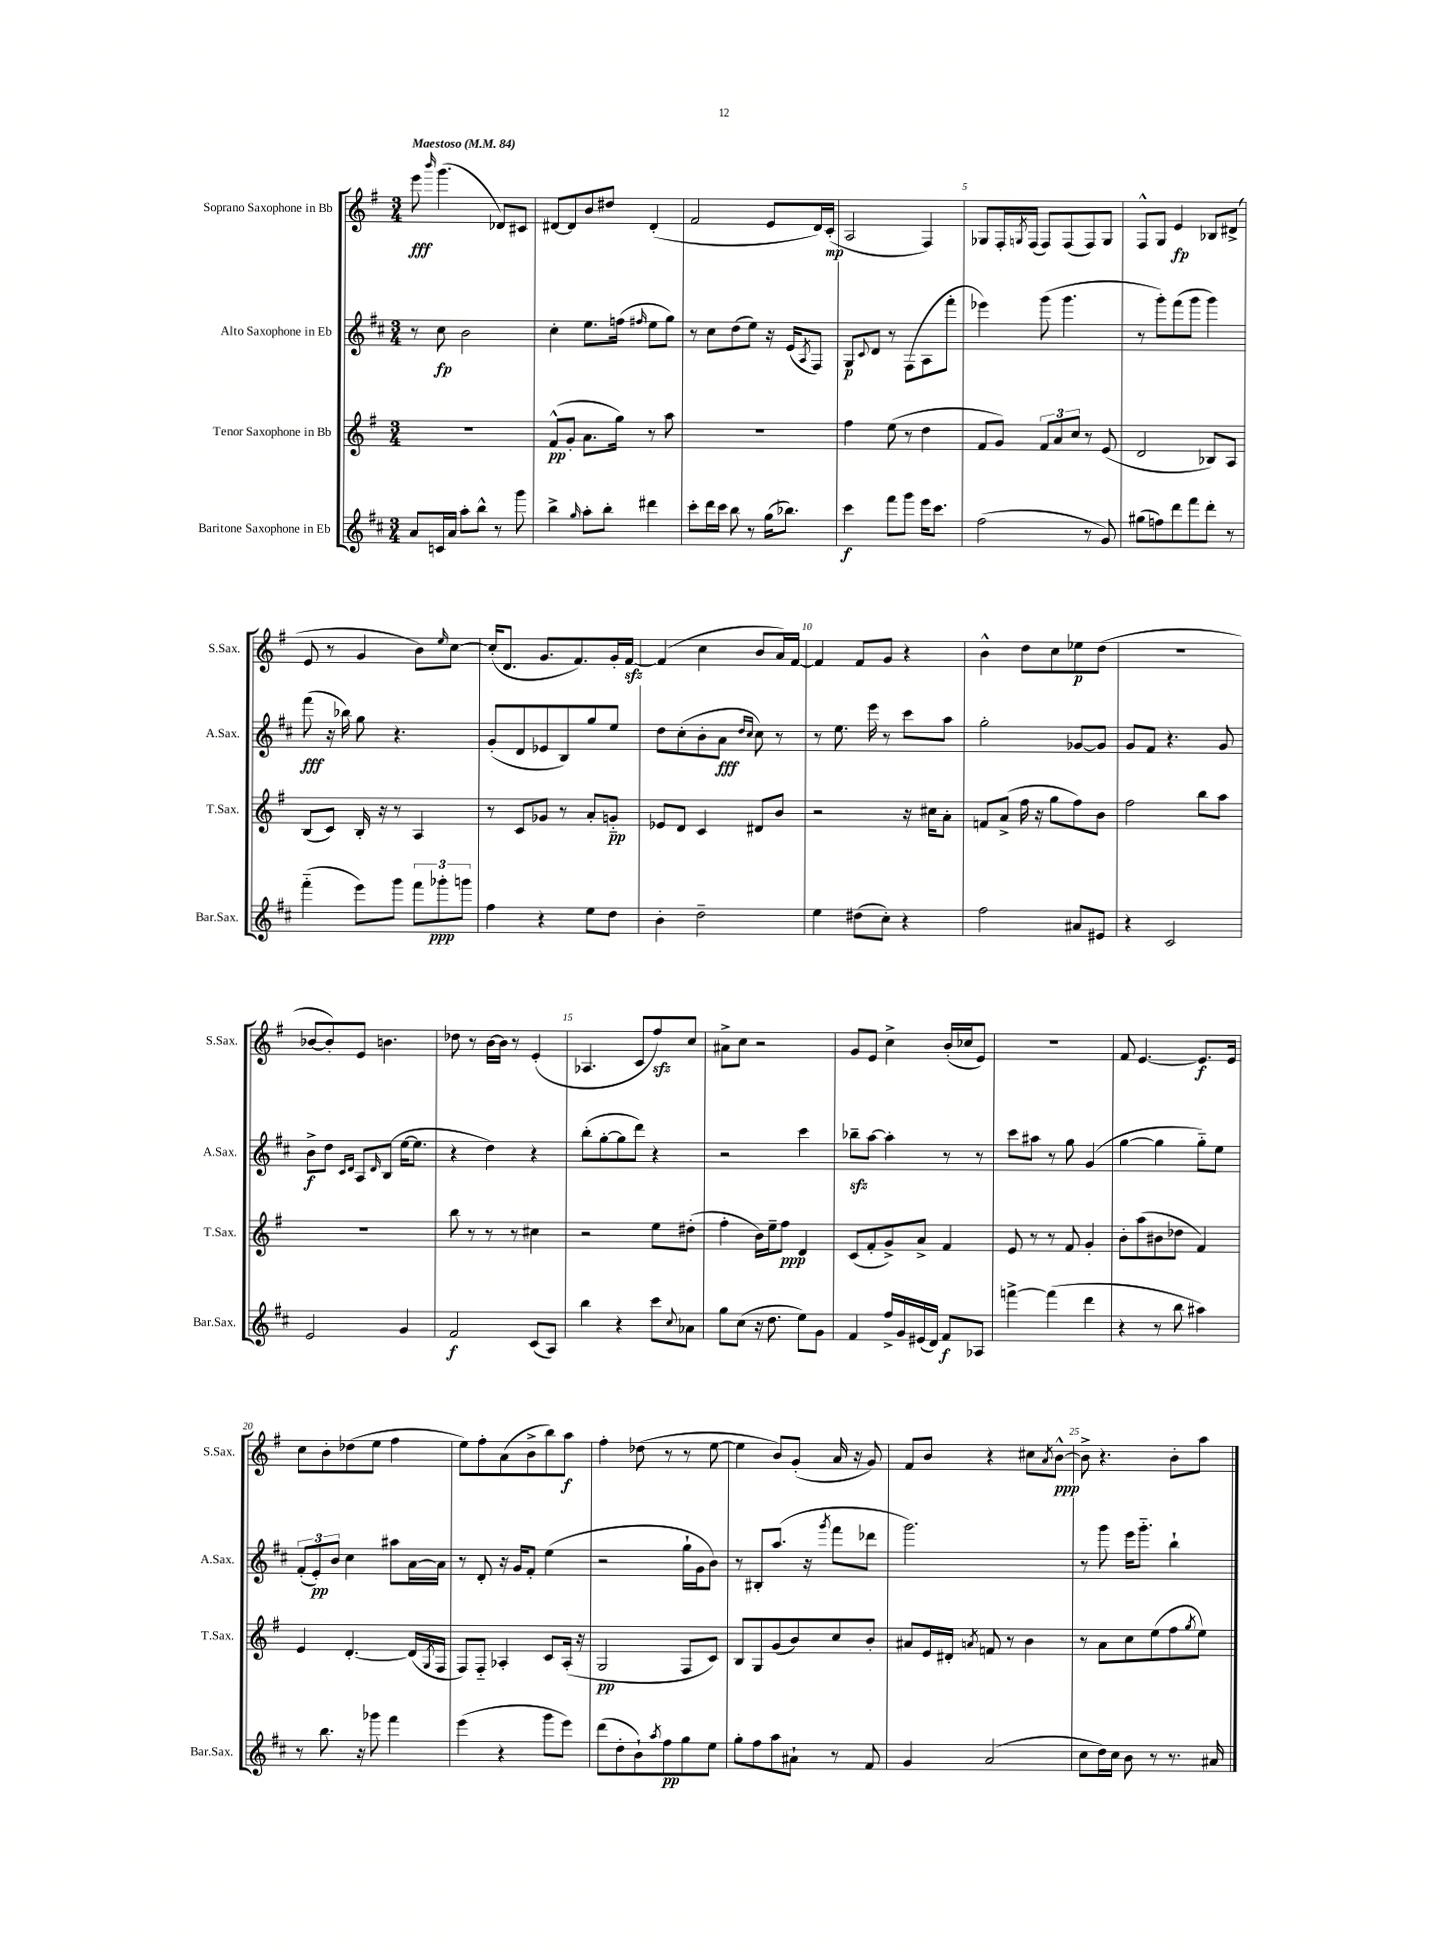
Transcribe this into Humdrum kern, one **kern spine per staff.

**kern	**dynam	**kern	**dynam	**kern	**dynam	**kern	**dynam
*part4	*part4	*part3	*part3	*part2	*part2	*part1	*part1
*staff4	*staff4	*staff3	*staff3	*staff2	*staff2	*staff1	*staff1
*I"Baritone Saxophone in Eb	*	*I"Tenor Saxophone in Bb	*	*I"Alto Saxophone in Eb	*	*I"Soprano Saxophone in Bb	*
*I'Bar.Sax.	*	*I'T.Sax.	*	*I'A.Sax.	*	*I'S.Sax.	*
*clefG2	*	*clefG2	*	*clefG2	*	*clefG2	*
*k[f#c#]	*	*k[f#]	*	*k[f#c#]	*	*k[f#]	*
*M3/4	*	*M3/4	*	*M3/4	*	*M3/4	*
*MM84	*	*MM84	*	*MM84	*	*MM84	*
=1	=1	=1	=1	=1	=1	=1	=1
!	!	!	!	!	!	!LO:TX:a:B:t=Maestoso	!
8a/L	.	2.r	.	8r	.	8eee\	fff
.	.	.	.	.	.	16qqbbb/	.
16cn/L	.	.	.	8cc#\	fp	(4.ggg\	.
16a/JJ	.	.	.	.	.	.	.
8aa'\L	.	.	.	2b\	.	.	.
8bb^^\J	.	.	.	.	.	.	.
8r	.	.	.	.	.	8d-X/L)	.
8ggg\	.	.	.	.	.	8c#X/J	.
=2	=2	=2	=2	=2	=2	=2	=2
4bb^\	.	(8f#^^/L	pp	4cc#'\	.	[8d#X/L	.
.	.	8g'/J	.	.	.	8d#/]	.
16qqgg/	.	.	.	.	.	.	.
8aa'\L	.	8.a\L	.	8.ee\L	.	8b/	.
8bb'\J	.	.	.	.	.	8dd#X/J	.
.	.	16gg\Jk)	.	(16ffn\Jk	.	.	.
.	.	.	.	16qqff#X/	.	.	.
4ddd#X\	.	8r	.	8ee\L	.	(4d#'/	.
.	.	8aa\	.	8gg\J)	.	.	.
=3	=3	=3	=3	=3	=3	=3	=3
8ccc#'\L	.	2.r	.	8r	.	2f#/	.
16ddd\L	.	.	.	8cc#\L	.	.	.
16ccc#\JJ	.	.	.	.	.	.	.
8bb\	.	.	.	(8dd\	.	.	.
8r	.	.	.	8ee\J)	.	.	.
(16gg\KL	.	.	.	16r	.	8e/L	.
8.bb-X\J)	.	.	.	(16e/KL	.	.	.
.	.	.	.	8qA/	.	.	.
.	.	.	.	8F#/J)	.	16d/L)	.
.	.	.	.	.	.	(16c'/JJ	mp
=4	=4	=4	=4	=4	=4	=4	=4
4ccc#\	f	4ff#\	.	8G/L	p	2A/	.
.	.	.	.	8qqc#/	.	.	.
.	.	.	.	8d/J	.	.	.
8fff#\L	.	(8ee\	.	8r	.	.	.
8ggg\J	.	8r	.	(8F#\L	.	.	.
16eee\KL	.	4dd\	.	8A\	.	4F#/)	.
8.ccc#\J	.	.	.	.	.	.	.
.	.	.	.	8fff#'\J	.	.	.
=5	=5	=5	=5	=5	=5	=5	=5
(2ff#\	.	8f#/L	.	4eee-X\)	.	8G-X/L	.
.	.	8g/J)	.	.	.	16F#'/L	.
.	.	.	.	.	.	8qGn/	.
.	.	.	.	.	.	(16F#/JJ	.
.	.	12f#/L	.	(8ggg\	.	8F#/L)	.
.	.	12a/	.	.	.	.	.
.	.	.	.	4.ggg\	.	(8F#/	.
.	.	12cc/J	.	.	.	.	.
8r	.	8r	.	.	.	8F#/)	.
8g/)	.	(8e/	.	.	.	8G/J	.
=6	=6	=6	=6	=6	=6	=6	=6
(8gg#X\L	.	2d/	.	8r	.	8F#^^/L	.
8ffn\)	.	.	.	8ggg'\L)	.	8G/J	.
8ddd\	.	.	.	(8fff#\	.	4e/	fp
8fff#\	.	.	.	8ggg\J	.	.	.
8ddd'\J	.	8B-X/L)	.	4ggg\)	.	8B-X/L	.
8r	.	8A/J	.	.	.	(8d#X^/J	.
!!LO:LB:g=z
=7	=7	=7	=7	=7	=7	=7	=7
(4fff#\	.	(8B/L	.	(8fff#\	fff	8e/	.
.	.	8c/J)	.	16r	.	8r	.
.	.	.	.	16bb-X\)	.	.	.
8eee\L)	.	16B'/	.	8gg\	.	4g/	.
.	.	16r	.	.	.	.	.
8ggg\J	.	8r	.	4.r	.	.	.
12fff#\L	.	4A/	.	.	.	8b\L)	.
12ggg-X'\	ppp	.	.	.	.	.	.
.	.	.	.	.	.	16qqee/	.
.	.	.	.	.	.	[8cc\J	.
12gggn\J	.	.	.	.	.	.	.
=8	=8	=8	=8	=8	=8	=8	=8
4ff#\	.	8r	.	(8g'/L	.	(16cc'/KL]	.
.	.	.	.	.	.	8.d/J	.
.	.	8c/L	.	8d/	.	.	.
4r	.	8g-X/J	.	8e-X/	.	8.g/L	.
.	.	8r	.	8B/)	.	.	.
.	.	.	.	.	.	8.f#/)	.
8ee\L	.	8a'/L	.	8gg/	.	.	.
8dd\J	.	8gn/J	pp	8ee/J	.	16g'/L	.
.	.	.	.	.	.	[16f#zz/JJ	.
=9	=9	=9	=9	=9	=9	=9	=9
4b'\	.	8e-X/L	.	8dd\L	.	(4f#/]	.
.	.	8d/J	.	(8cc#'\	.	.	.
2dd~\	.	4c/	.	8b'\	.	4cc\	.
.	.	.	.	8a\J	fff	.	.
.	.	.	.	16qqdd/LL	.	.	.
.	.	.	.	16qqcc#/JJ	.	.	.
.	.	8d#X/L	.	8cc#\)	.	8b/L	.
.	.	8b/J	.	8r	.	16a/L)	.
.	.	.	.	.	.	[16f#/JJ	.
=10	=10	=10	=10	=10	=10	=10	=10
4ee\	.	2r	.	8r	.	4f#/]	.
.	.	.	.	8.ee\	.	.	.
(8dd#X\L	.	.	.	.	.	8f#/L	.
.	.	.	.	16eee\	.	.	.
8cc#'\J)	.	.	.	8r	.	8g/J	.
4r	.	16r	.	8ccc#\L	.	4r	.
.	.	16cc#X\KL	.	.	.	.	.
.	.	8a'\J	.	8aa\J	.	.	.
=11	=11	=11	=11	=11	=11	=11	=11
2ff#\	.	8fn/L	.	2gg'\	.	4b^^\	.
.	.	(8a^/J	.	.	.	.	.
.	.	16ff#\	.	.	.	8dd\L	.
.	.	16r	.	.	.	.	.
.	.	8gg\L	.	.	.	8cc\	.
8a#X/L	.	8ff#\)	.	[8g-X/L	.	8ee-X\	p
8e#X/J	.	8b\J	.	8g-/J]	.	(8dd\J	.
=12	=12	=12	=12	=12	=12	=12	=12
4r	.	2ff#\	.	8g/L	.	2.r	.
.	.	.	.	8f#/J	.	.	.
2c#/	.	.	.	4.r	.	.	.
.	.	8bb\L	.	.	.	.	.
.	.	8aa\J	.	8g/	.	.	.
!!LO:LB:g=z
=13	=13	=13	=13	=13	=13	=13	=13
2e/	.	2.r	.	8b^\L	f	[8b-X/L	.
.	.	.	.	8dd\J	.	8b-'/])	.
.	.	.	.	16qqc#/LL	.	.	.
.	.	.	.	16qqd/JJ	.	.	.
.	.	.	.	8A/L	.	8e/J	.
.	.	.	.	16qqd/	.	.	.
.	.	.	.	(8B/J	.	4.bn\	.
4g/	.	.	.	[16ee\KL	.	.	.
.	.	.	.	8.ee\J]	.	.	.
=14	=14	=14	=14	=14	=14	=14	=14
2f#/	f	8bb\	.	4r	.	8dd-X\	.
.	.	8r	.	.	.	8r	.
.	.	8r	.	4dd\)	.	[16b\LL	.
.	.	.	.	.	.	16b\JJ]	.
.	.	8r	.	.	.	8r	.
(8c#/L	.	4cc#X\	.	4r	.	(4e'/	.
8A/J)	.	.	.	.	.	.	.
=15	=15	=15	=15	=15	=15	=15	=15
4bb\	.	2r	.	(8bb'\L	.	4.A-X/	.
.	.	.	.	[8gg'\	.	.	.
4r	.	.	.	8gg\]	.	.	.
.	.	.	.	8ddd\J)	.	8c/L	.
8ccc#\L	.	8ee\L	.	4r	.	8ff#zz/)	.
8qqcc#/	.	.	.	.	.	.	.
8a-X\J	.	(8dd#X'\J	.	.	.	8cc/J	.
=16	=16	=16	=16	=16	=16	=16	=16
8gg\L	.	4ff#'\	.	2r	.	8a#X^\L	.
(8cc#\J	.	.	.	.	.	8cc\J	.
16r	.	16b\LL)	.	.	.	2r	.
8.dd\	.	16ee~\J	.	.	.	.	.
.	.	8ff#\J	ppp	.	.	.	.
8ee\L)	.	4d/	.	4ccc#\	.	.	.
8g\J	.	.	.	.	.	.	.
=17	=17	=17	=17	=17	=17	=17	=17
4f#/	.	(8c/L	.	8bb-Xzz~\L	.	8g/L	.
.	.	8f#'/	.	[8aa\J	.	8e/J	.
16ff#^/LL	.	8g^/)	.	4aa'\]	.	4cc^\	.
16g/	.	.	.	.	.	.	.
(16e#X/	.	8a^/J	.	.	.	.	.
16d/JJ)	.	.	.	.	.	.	.
8f#/L	f	4f#/	.	8r	.	(16b'/LL	.
.	.	.	.	.	.	16cc-X/J	.
8A-X/J	.	.	.	8r	.	8e/J)	.
=18	=18	=18	=18	=18	=18	=18	=18
[4fffn^\	.	8e/	.	8ccc#\L	.	2.r	.
.	.	8r	.	8aa#X\J	.	.	.
(4fff\]	.	8r	.	8r	.	.	.
.	.	8f#/	.	8gg\	.	.	.
4ddd\	.	4g'/	.	(4g/	.	.	.
=19	=19	=19	=19	=19	=19	=19	=19
4r	.	8b'\L	.	[4gg\	.	8f#/	.
.	.	(8aa\	.	.	.	[4.e/	.
8r	.	8b#X\	.	4gg\]	.	.	.
8bb\	.	8dd-X\J	.	.	.	.	.
4aa#X\)	.	4f#/)	.	8gg\L)	.	8.e/L]	f
.	.	.	.	8ee\J	.	.	.
.	.	.	.	.	.	16e/Jk	.
!!LO:LB:g=z
=20	=20	=20	=20	=20	=20	=20	=20
8r	.	4e/	.	(12f#'/L	.	8cc\L	.
.	.	.	.	12e'/)	pp	.	.
8.bb\	.	.	.	.	.	8b'\	.
.	.	.	.	12b/J	.	.	.
.	.	[4.d'/	.	4cc#\	.	(8dd-X\	.
16r	.	.	.	.	.	.	.
8ggg-X\	.	.	.	.	.	8ee\J	.
4fff#\	.	.	.	8aa#X\L	.	4ff#\	.
.	.	(16d/LL]	.	[16a\L	.	.	.
.	.	8qG/	.	.	.	.	.
.	.	16F#/JJ	.	16a\JJ]	.	.	.
=21	=21	=21	=21	=21	=21	=21	=21
(4eee\	.	8F#/L)	.	8r	.	8ee\L)	.
.	.	8F#/J	.	8d'/	.	8ff#'\	.
4r	.	4A-X'/	.	16r	.	(8a\	.
.	.	.	.	16g/KL	.	.	.
.	.	.	.	8f#'/J	.	8b^\	.
8ggg\L	.	8c/L	.	(4ee\	.	8bb\)	.
8eee\J)	.	(16A-'/Jk	.	.	.	8aa\J	f
.	.	16r	.	.	.	.	.
=22	=22	=22	=22	=22	=22	=22	=22
(8ddd\L	.	2G/	pp	2r	.	4ff#'\	.
8dd'\	.	.	.	.	.	.	.
8b`\)	.	.	.	.	.	(8dd-X\	.
8qaa/	.	.	.	.	.	.	.
8ff#\	pp	.	.	.	.	8r	.
8gg\	.	8F#/L	.	16gg`\LL	.	8r	.
.	.	.	.	16g\J	.	.	.
8ee\J	.	8c/J)	.	8b\J)	.	[8ee\	.
=23	=23	=23	=23	=23	=23	=23	=23
8gg'\L	.	8B/L	.	8r	.	4ee\]	.
8ff#\	.	8G/	.	8B#X'/L	.	.	.
8aa\	.	(8g/	.	(8.aa/J	.	8b/L)	.
8a#X`\J	.	8b/)	.	.	.	(8g'/J	.
.	.	.	.	16r	.	.	.
.	.	.	.	8qggg/	.	.	.
8r	.	8cc/	.	8fff#\L	.	16a/	.
.	.	.	.	.	.	16r	.
8f#/	.	8b'/J	.	8ddd-X\J	.	8g/)	.
=24	=24	=24	=24	=24	=24	=24	=24
4g/	.	8a#X/L	.	2.ggg\)	.	8f#/L	.
.	.	16e/L	.	.	.	8b/J	.
.	.	16d#X'/JJ	.	.	.	.	.
.	.	8qan/	.	.	.	.	.
(2a/	.	8fn/	.	.	.	4r	.
.	.	8r	.	.	.	.	.
.	.	4b\	.	.	.	8cc#X\L	.
.	.	.	.	.	.	8qa/	.
.	.	.	.	.	.	[8b^^\J	ppp
=25	=25	=25	=25	=25	=25	=25	=25
8cc#\L	.	8r	.	8r	.	8b^\]	.
16dd\L)	.	8a\L	.	8ggg\	.	4.r	.
16cc#\JJ	.	.	.	.	.	.	.
8b\	.	8cc\	.	16eee\KL	.	.	.
.	.	.	.	8.ggg\J	.	.	.
8r	.	(8ee\	.	.	.	.	.
8.r	.	8ff#\	.	4bb`\	.	8b'\L	.
.	.	8qgg/	.	.	.	.	.
.	.	8ee\J)	.	.	.	8aa\J	.
16a#X/	.	.	.	.	.	.	.
==	==	==	==	==	==	==	==
*-	*-	*-	*-	*-	*-	*-	*-
